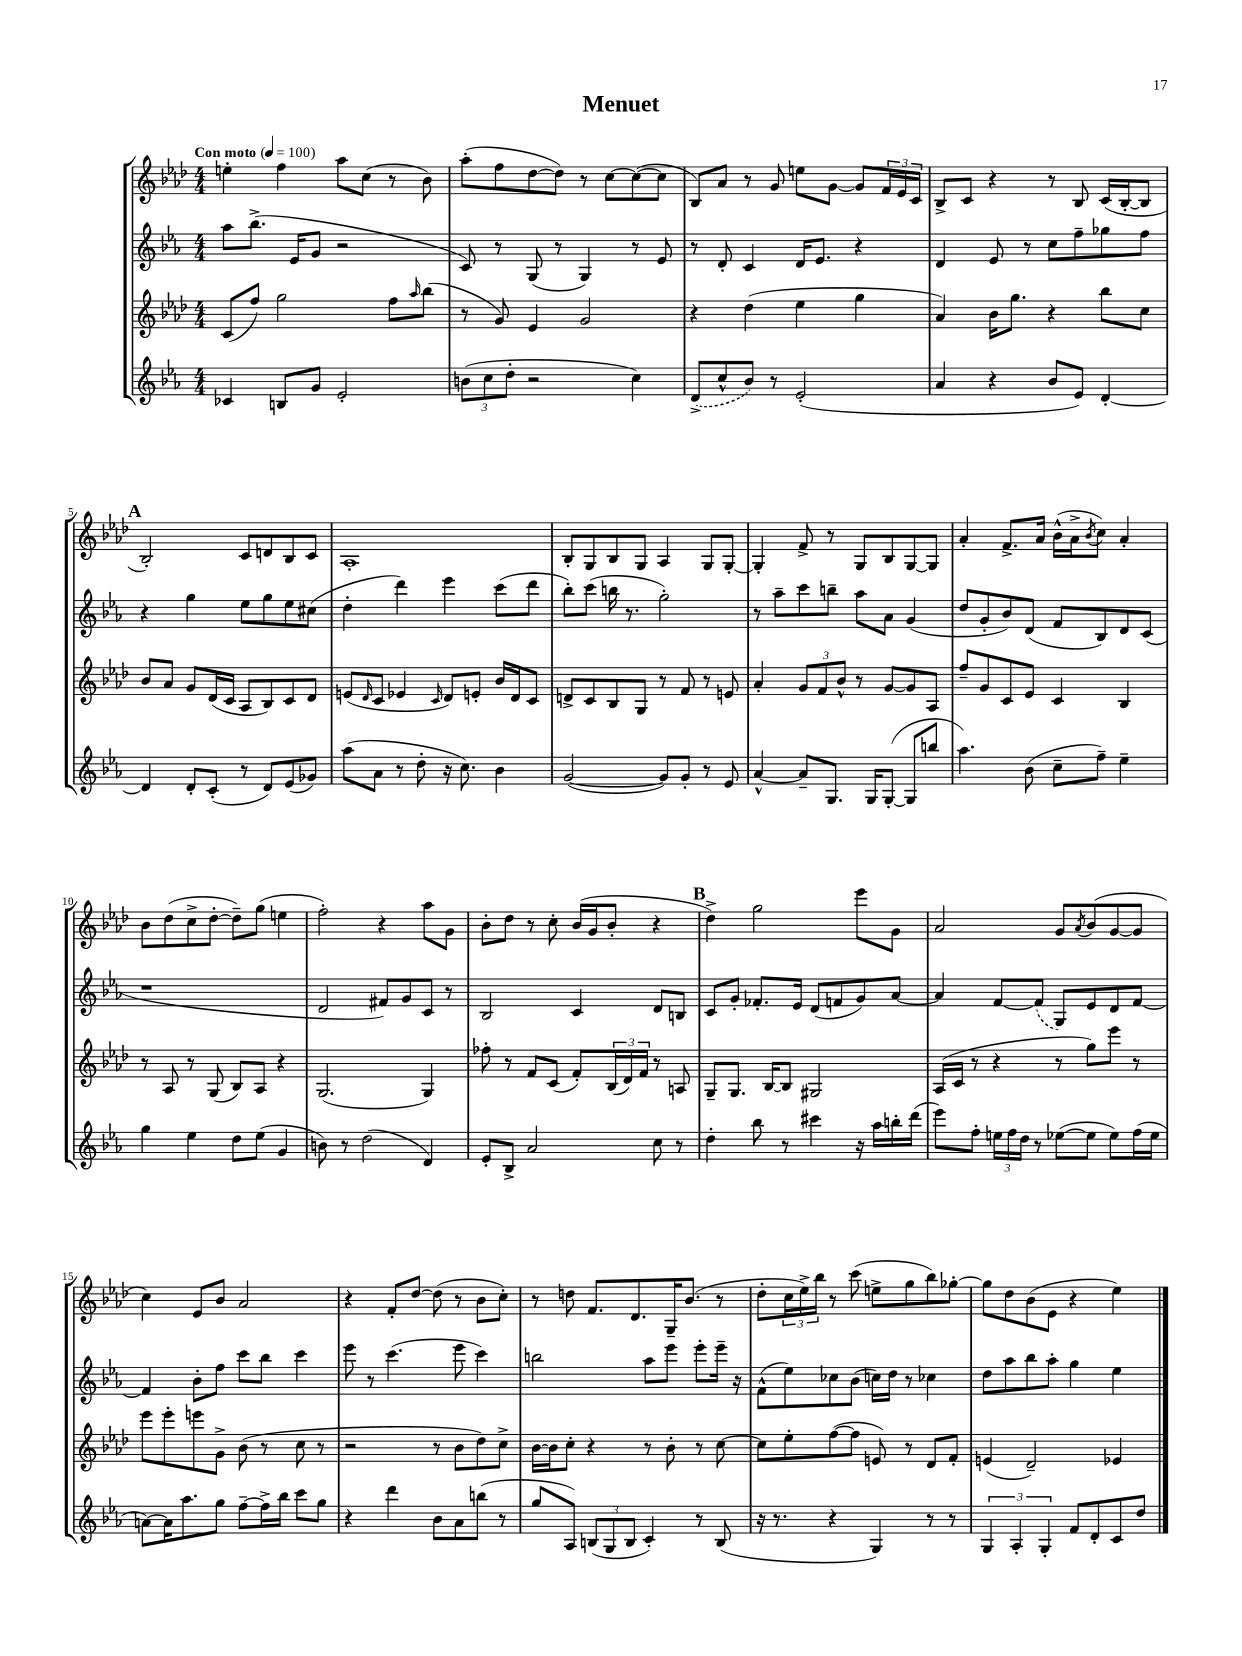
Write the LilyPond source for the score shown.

\header { title = "Menuet" }
<<
\new StaffGroup <<
\new Staff = "s0" {
    \clef treble \key aes \major \numericTimeSignature \time 4/4 \tempo "Con moto" 4 = 100
    e''4-. f''4 aes''8 c''8( r8 bes'8) |
    aes''8-.( f''8 des''8~ des''8) r8 c''8~ c''8~( c''8 |
    bes8) aes'8 r8 g'8 e''8 g'8~ g'8 \tuplet 3/2 { f'16 ees'16 c'16 } |
    bes8-> c'8 r4 r8 bes8 c'16( bes16~-. bes8 |
    \mark \markup { \bold "A" } bes2-.) c'8 d'8 bes8 c'8 |
    aes1-. |
    bes8-. g8 bes8 g8 aes4 g8 g8~-. |
    g4-. f'8-> r8 g8 bes8 g8~ g8 |
    aes'4-. f'8.-> aes'16 bes'16-^( aes'16-> \acciaccatura { bes'8 } c''8) aes'4-. |
    bes'8 des''8( c''8-> des''8~-. des''8--) g''8( e''4 |
    f''2-.) r4 aes''8 g'8 |
    bes'8-. des''8 r8 c''8-. bes'16( g'16 bes'8-. r4 |
    \mark \markup { \bold "B" } des''4->) g''2 ees'''8 g'8 |
    aes'2 g'8 \acciaccatura { aes'8 } bes'8( g'8~ g'8 |
    c''4) ees'8 bes'8 aes'2 |
    r4 f'8-. des''8~ des''8( r8 bes'8 c''8-.) |
    r8 d''8 f'8. des'8. g16-- bes'8.( r8 |
    des''8-. \tuplet 3/2 { c''16 ees''16->) bes''16 } r8 c'''8( e''8-> g''8 bes''8) ges''8~-. |
    ges''8 des''8 bes'8( ees'8 r4 ees''4) \bar "|." |
}
\new Staff = "s1" {
    \clef treble \key ees \major \numericTimeSignature \time 4/4
    aes''8 bes''8.->( ees'16 g'8 r2 |
    c'8) r8 g8( r8 g4) r8 ees'8 |
    r8 d'8-. c'4 d'16 ees'8. r4 |
    d'4 ees'8 r8 c''8 f''8-- ges''8 f''8 |
    \mark \markup { \bold "A" } r4 g''4 ees''8 g''8 ees''8 cis''8( |
    d''4-. d'''4) ees'''4 c'''8( d'''8 |
    bes''8-.) c'''8( b''16 r8. g''2-.) |
    r8 aes''8-- c'''8 b''8-- aes''8 aes'8 g'4( |
    d''8 g'8-. bes'8) d'8( f'8 bes8) d'8 c'8( |
    r1 |
    d'2 fis'8) g'8 c'8 r8 |
    bes2 c'4 d'8 b8 |
    \mark \markup { \bold "B" } c'8 g'8-. fes'8.-. ees'16 d'8( f'8 g'8) aes'8~ |
    aes'4 f'8~ \once \slurDashed f'8( g8) ees'8 d'8 f'8~ |
    f'4 bes'8-. f''8 c'''8 bes''8 c'''4 |
    ees'''8 r8 c'''4.( ees'''8 c'''4) |
    b''2 aes''8 ees'''8 ees'''8-. ees'''16-- r16 |
    f'8-^( ees''8) ces''8 bes'8( c''16) d''16 r8 ces''4 |
    d''8 aes''8 bes''8 aes''8-. g''4 ees''4 \bar "|." |
}
\new Staff = "s2" {
    \clef treble \key aes \major \numericTimeSignature \time 4/4
    c'8( f''8) g''2 f''8 \grace { aes''16 } bes''8( |
    r8 g'8) ees'4 g'2 |
    r4 des''4( ees''4 g''4 |
    aes'4) bes'16 g''8. r4 bes''8 c''8 |
    \mark \markup { \bold "A" } bes'8 aes'8 g'8 des'16( c'16 aes8 bes8) c'8 des'8 |
    e'8( \grace { des'16 } c'8 ees'4 \grace { c'16 } des'8) e'8-. bes'16 des'16 c'8 |
    d'8-> c'8 bes8 g8 r8 f'8 r8 e'8 |
    aes'4-. \tuplet 3/2 { g'8 f'8 bes'8-^ } r8 g'8~ g'8 aes8 |
    f''8-- g'8 c'8 ees'8 c'4 bes4 |
    r8 aes8 r8 g8( bes8) aes8 r4 |
    g2.( g4) |
    fes''8-. r8 f'8 c'8( f'8-.) \tuplet 3/2 { bes16( des'16) f'16 } r8 a8 |
    \mark \markup { \bold "B" } g8-- g8. bes16~ bes8 gis2 |
    aes16( c'16 r8 r4 r8 g''8) ees'''8 r8 |
    ees'''8 ees'''8-. e'''8 g'8-> bes'8( r8 c''8 r8 |
    r2 r8 bes'8 des''8) c''8-> |
    bes'16~ bes'16 c''8-. r4 r8 bes'8-. r8 c''8~ |
    c''8 ees''8-. f''8~( f''8 e'8) r8 des'8 f'8-. |
    e'4( des'2--) ees'4 \bar "|." |
}
\new Staff = "s3" {
    \clef treble \key ees \major \numericTimeSignature \time 4/4
    ces'4 b8 g'8 ees'2-. |
    \tuplet 3/2 { b'8( c''8 d''8-. } r2 c''4) |
    \once \slurDashed d'8->( c''8-^ bes'8) r8 ees'2-.( |
    aes'4 r4 bes'8 ees'8) d'4~-. |
    \mark \markup { \bold "A" } d'4 d'8-. c'8-.( r8 d'8) ees'8( ges'8) |
    aes''8( aes'8 r8 d''8-. r16 c''8.) bes'4 |
    g'2~( g'8) g'8-. r8 ees'8 |
    aes'4~-^ aes'8-- g8. g16 g8~-.( g8 b''8 |
    aes''4.) bes'8( c''8-- f''8--) ees''4-- |
    g''4 ees''4 d''8 ees''8( g'4 |
    b'8) r8 d''2( d'4) |
    ees'8-. bes8-> aes'2 c''8 r8 |
    \mark \markup { \bold "B" } d''4-. bes''8 r8 cis'''4 r16 aes''16 b''16-. d'''16( |
    ees'''8) f''8-. \tuplet 3/2 { e''16 f''16 d''16 } r8 ees''8~( ees''8 ees''8) f''16( ees''16 |
    a'8~) a'16 aes''8. g''8 f''8~-- f''16-> bes''16 c'''8 g''8 |
    r4 d'''4 bes'8 aes'8 b''8( r8 |
    g''8 aes8) \tuplet 3/2 { b8( g8 b8 } c'4-.) r8 b8( |
    r16 r8. r4 g4) r8 r8 |
    \tuplet 3/2 { g4 aes4-. g4-. } f'8 d'8-. c'8 d''8 \bar "|." |
}
>>
>>
